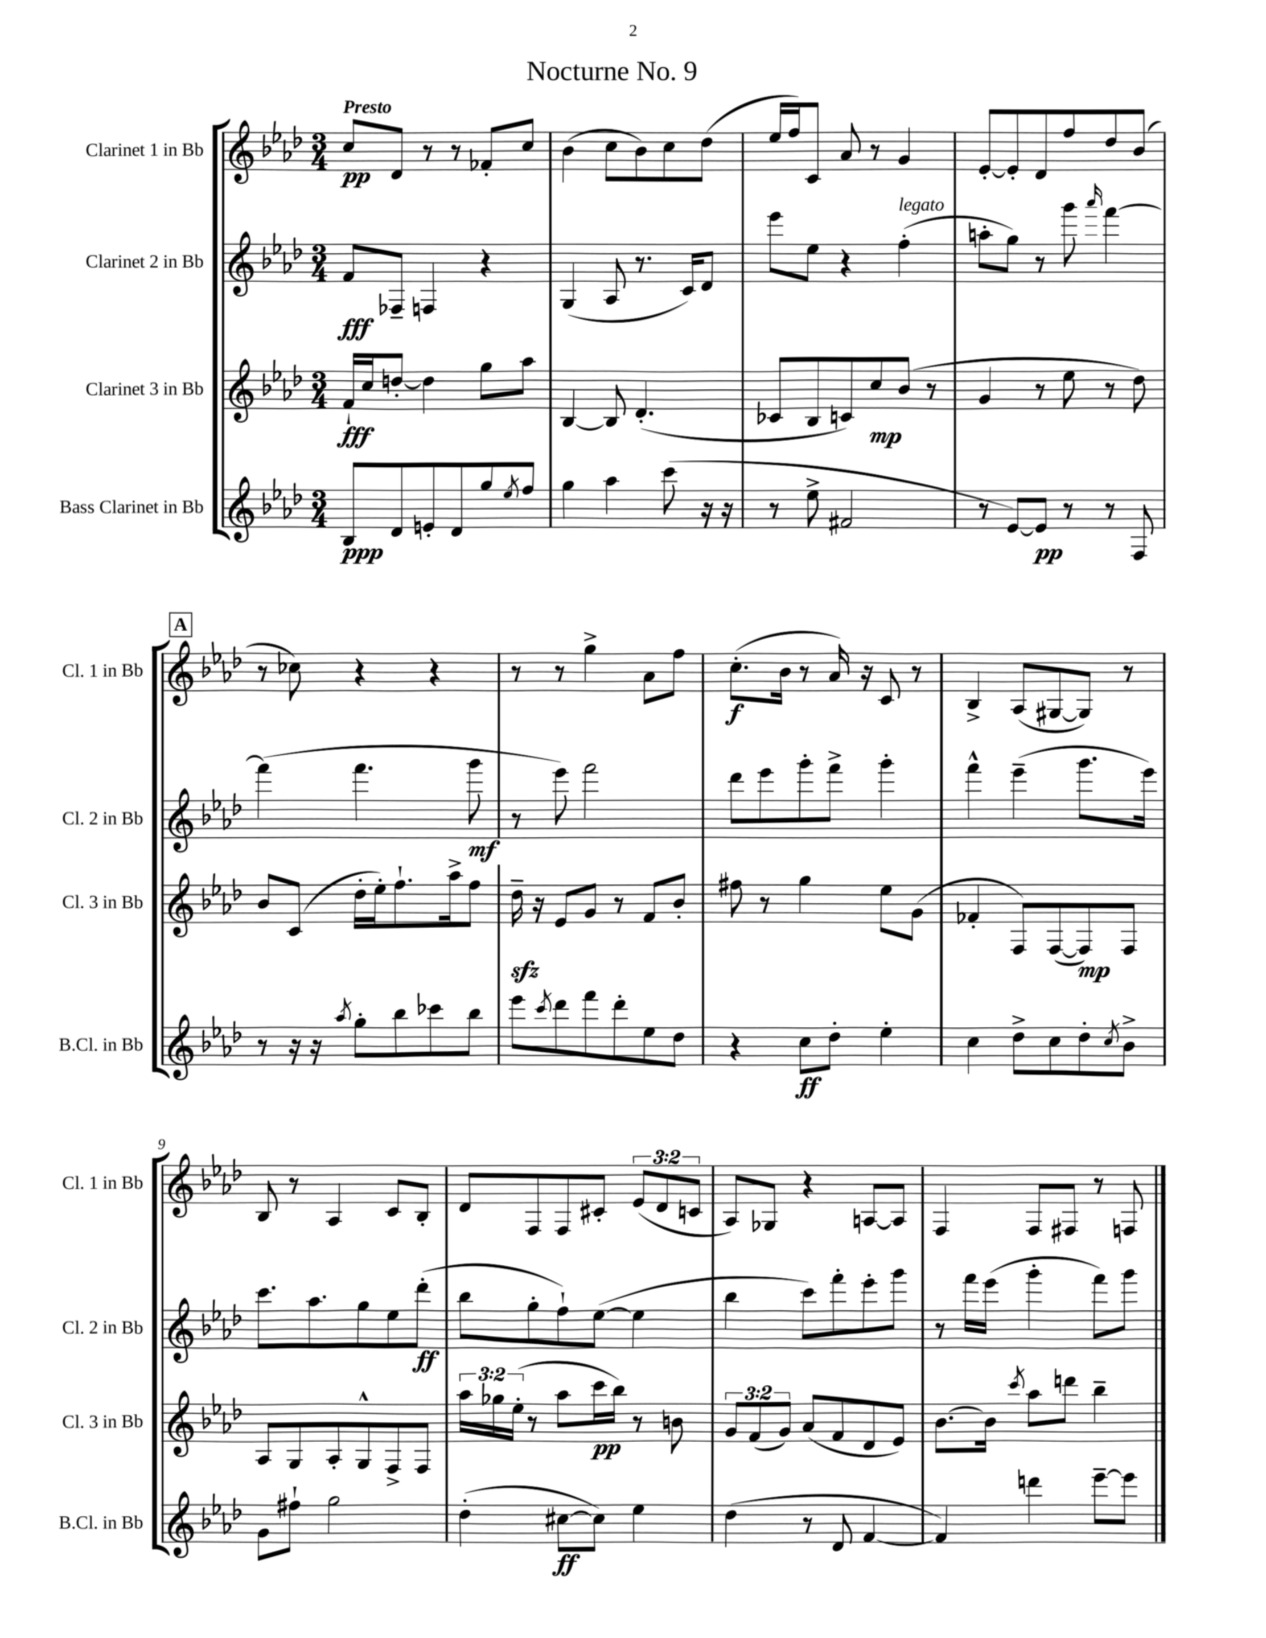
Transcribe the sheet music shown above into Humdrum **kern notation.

**kern	**kern	**kern	**kern
*staff4	*staff3	*staff2	*staff1
*clefG2	*clefG2	*clefG2	*clefG2
*k[b-e-a-d-]	*k[b-e-a-d-]	*k[b-e-a-d-]	*k[b-e-a-d-]
*M3/4	*M3/4	*M3/4	*M3/4
8B-/L	16f`/LL	8f/L	8cc/L
.	16cc/J	.	.
8d-/	[8dd'/J	8F-~/J	8d-/J
8e'/	4dd\]	4F/	8r
8d-/	.	.	8r
8gg/	8gg\L	4r	8f-'/L
8qee-/	.	.	.
8ff/J	8aa-\J	.	8cc/J
=	=	=	=
4gg\	[4B-/	(4G/	(4b-\
4aa-\	8B-/]	8A-/	8cc\L
.	(4.d-'/	8.r	8b-\)
(8ccc\	.	.	8cc\
.	.	16c/LK)	.
16r	.	8d-/J	(8dd-\J
16r	.	.	.
=	=	=	=
8r	8c-/L	8eee-\L	16ee-/LL
.	.	.	16ff/J)
8ee-^\	8B-/	8ee-\J	8c/J
2f#/	8c/)	4r	8a-/
.	8cc/	.	8r
.	(8b-/J	(4ff'\	4g/
.	8r	.	.
=	=	=	=
8r	4g/	8aa'\L	[8e-'/L
[8e-/L)	.	8gg\J)	8e-'/]
8e-/]J	8r	8r	8d-/
8r	8ee-\	8ggg\	8ff/
.	.	16qqaaa-/	.
8r	8r	[4fff\	8dd-/
8F/	8dd-\)	.	(8b-/J
=	=	=	=
8r	8b-/L	(4fff\]	8r
16r	(8c/J	.	8cc-\)
16r	.	.	.
8qaa-/	.	.	.
8gg'\L	16dd-'\LL	4.fff\	4r
.	16ee-'\J)	.	.
8bb-\	8.ff`\	.	.
8ccc-\	.	.	4r
.	16aa-^\k	.	.
8bb-\J	8ff\J	8ggg\	.
=	=	=	=
8eee-\L	16dd-~\	8r	8r
.	16r	.	.
8qccc/	.	.	.
8ddd-\	8e-/L	8eee-\)	8r
8fff\	8g/J	2fff\	4gg^\
8ddd-'\	8r	.	.
8ee-\	8f/L	.	8a-\L
8dd-\J	8b-'/J	.	8ff\J
=	=	=	=
4r	8ff#\	8ddd-\L	(8.cc'\L
.	8r	8eee-\	.
.	.	.	16b-\Jk
8cc\L	4gg\	8ggg'\	8r
8dd-'\J	.	8fff^\J	16a-/)
.	.	.	16r
4ee-'\	8ee-\L	4ggg'\	8c/
.	(8g\J	.	8r
=	=	=	=
4cc\	4f-'/	4fff^^\	4B-^/
8dd-^\L	8F/L)	(4eee-~\	(8A-/L
8cc\	([8F/	.	[8G#/
8dd-'\	8F/])	8.ggg\L	8G#/]J)
8qcc/	.	.	.
8b-^\J	8F/J	.	8r
.	.	16eee-\Jk)	.
=	=	=	=
8g\L	8A-/L	8.ccc\L	8B-/
8ff#`\J	8G/	.	8r
.	.	8.aa-\	.
2gg\	8A-'/	.	4A-/
.	8G^^/	8gg\	.
.	8F^/	8ee-\	8c/L
.	8F/J	(8ddd-'\J	8B-'/J
=	=	=	=
(4dd-'\	24aa-\LL	8bb-\L	8d-/L
.	24gg-\	.	.
.	(24ee-'\JJ	.	.
.	8r	8gg'\	8F/
[8cc#\L	8aa-\L	8ff`\)	8F/
8cc#\]J)	16ccc\L	([8ee-\J	8c#'/J
.	16bb-\JJ)	.	.
4ee-\	8r	4ee-\]	(12e-/L
.	.	.	12d-/
.	8b\	.	.
.	.	.	12c/J
=	=	=	=
(4dd-\	12g/L	4bb-\	8A-/L)
.	(12f/	.	.
.	.	.	8G-/J
.	12g/J)	.	.
8r	(8a-/L	8ccc\L)	4r
8d-/	8f/	8fff'\	.
[4f/	8d-/	8eee-'\	[8A/L
.	8e-/J)	8ggg\J	8A/]J
=	=	=	=
4f/])	[8.b-\L	8r	4F/
.	.	16fff\LL	.
.	16b-\]Jk	(16eee-\JJ	.
.	8qccc/	.	.
4ddd\	8aa-\L	4ggg'\	8F/L
.	8ddd\J	.	8F#/J
[8eee-~\L	4bb-~\	8fff\L)	8r
8eee-\]J	.	8ggg\J	8F/
==	==	==	==
*-	*-	*-	*-
